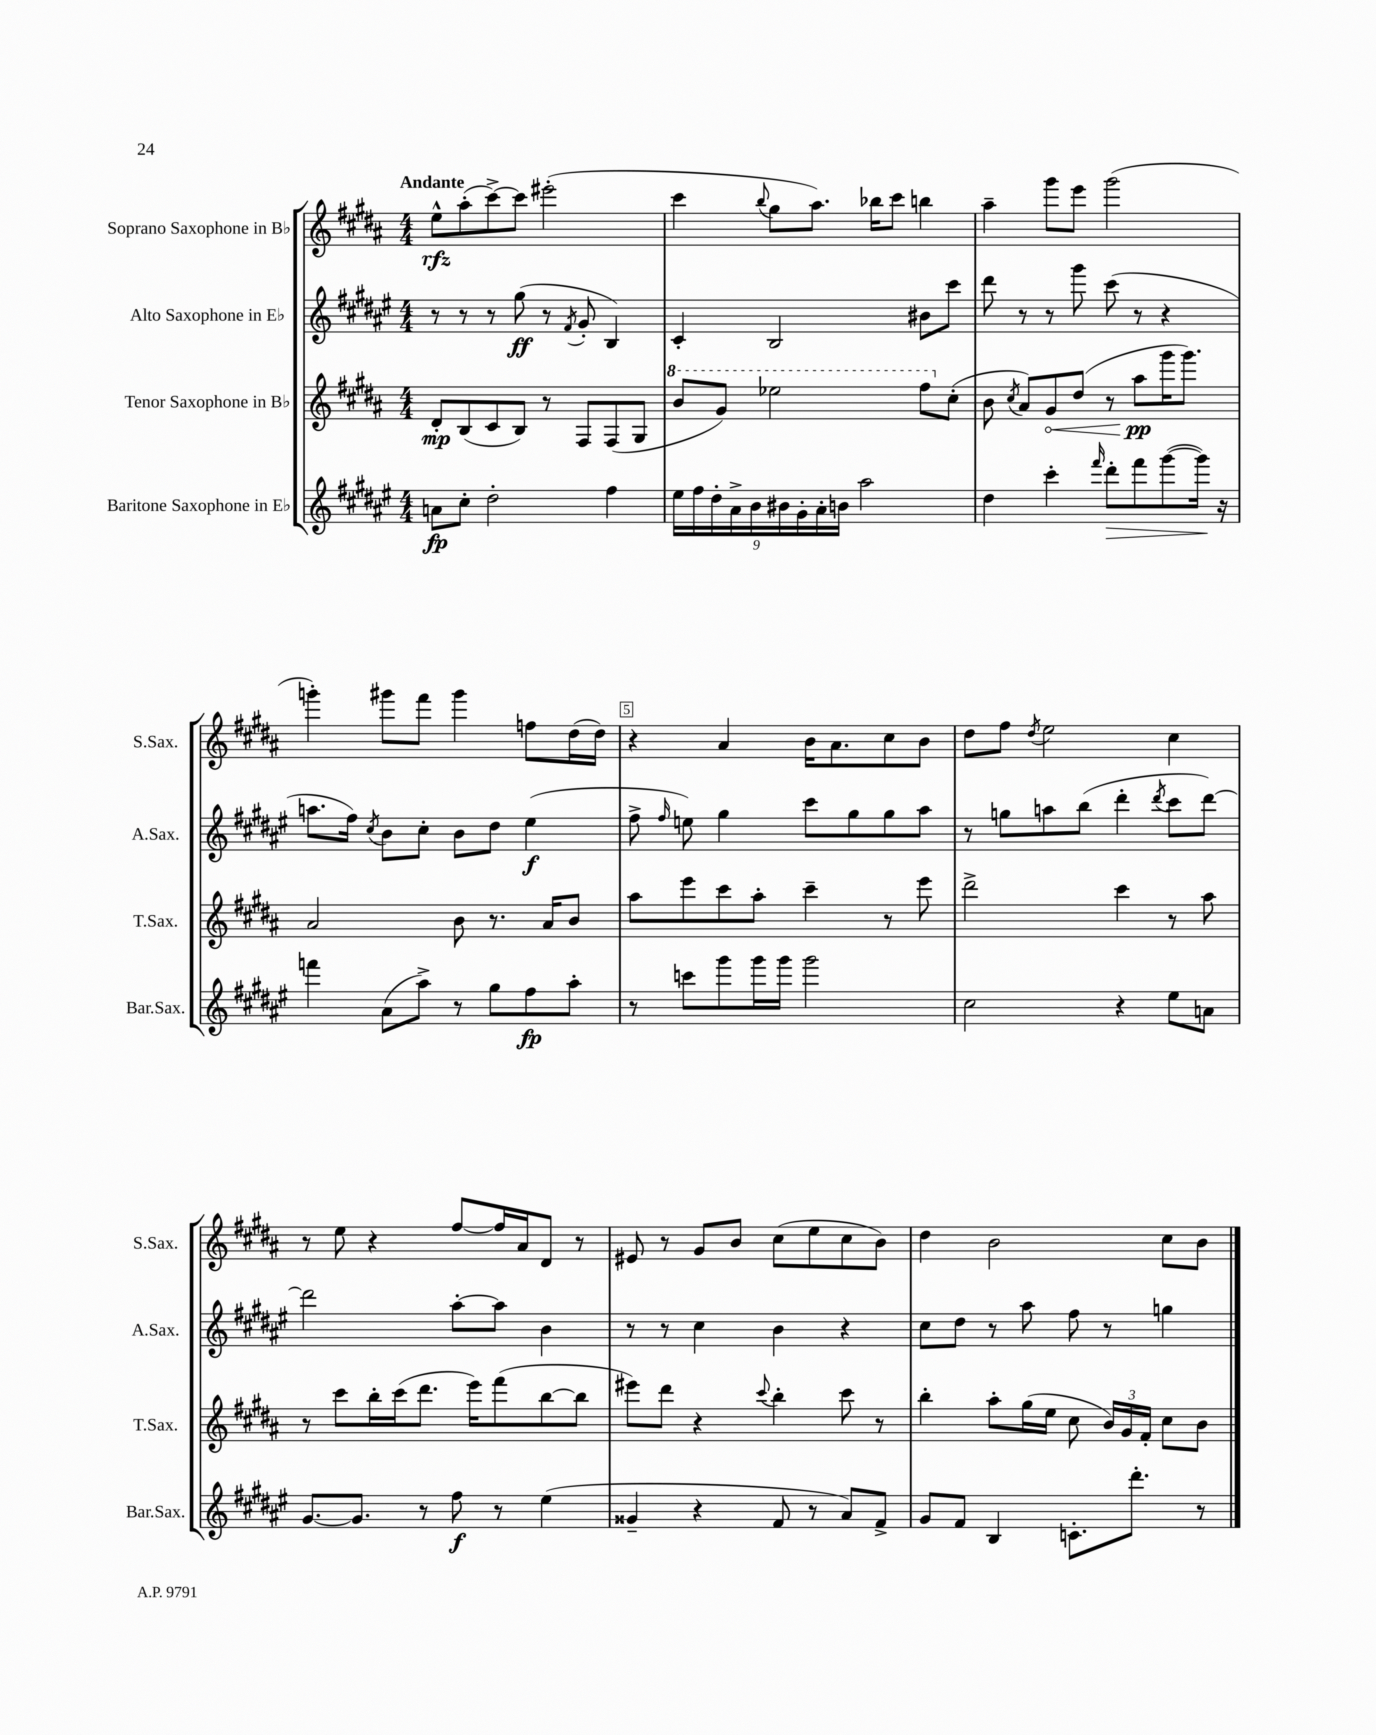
<<
\new StaffGroup <<
\new Staff = "s0" \with { instrumentName = "Soprano Saxophone in Bb" shortInstrumentName = "S.Sax." } {
    \clef treble \key b \major \numericTimeSignature \time 4/4 \tempo "Andante"
    \autoBeamOff e''8[-^\rfz ais''8-.( cis'''8~->) cis'''8] eis'''2-.( |
    cis'''4 \appoggiatura { b''8 } gis''8[ ais''8.]) bes''16[ cis'''8] b''4 |
    ais''4-- gis'''8[ e'''8] gis'''2( |
    g'''4-.) gis'''8[ fis'''8] gis'''4 f''8[ dis''16( dis''16]) |
    r4 ais'4 b'16[ ais'8. cis''8 b'8] |
    dis''8[ fis''8] \acciaccatura { dis''8 } e''2 cis''4 |
    r8 e''8 r4 fis''8[~ fis''16 ais'16 dis'8] r8 |
    eis'8 r8 gis'8[ b'8] cis''8[( e''8 cis''8 b'8]) |
    dis''4 b'2 cis''8[ b'8] \bar "|." |
}
\new Staff = "s1" \with { instrumentName = "Alto Saxophone in Eb" shortInstrumentName = "A.Sax." } {
    \clef treble \key fis \major \numericTimeSignature \time 4/4
    \autoBeamOff r8 r8 r8 gis''8\ff( r8 \acciaccatura { fis'8 } gis'8-. b4) |
    cis'4-. b2 bis'8[ cis'''8] |
    dis'''8 r8 r8 gis'''8 cis'''8( r8 r4 |
    a''8.[ fis''16]) \acciaccatura { cis''8 } b'8[ cis''8]-. b'8[ dis''8] eis''4\f( |
    fis''8-> \grace { fis''16 } e''8) gis''4 cis'''8[ gis''8 gis''8 ais''8] |
    r8 g''8[ a''8 b''8]( dis'''4-. \acciaccatura { dis'''8 } cis'''8[ dis'''8]~) |
    dis'''2 ais''8[~-. ais''8] b'4 |
    r8 r8 cis''4 b'4 r4 |
    cis''8[ dis''8] r8 ais''8 fis''8 r8 g''4 \bar "|." |
}
\new Staff = "s2" \with { instrumentName = "Tenor Saxophone in Bb" shortInstrumentName = "T.Sax." } {
    \clef treble \key b \major \numericTimeSignature \time 4/4
    \autoBeamOff dis'8[-.\mp b8( cis'8 b8]) r8 fis8[ fis8( gis8] |
    \ottava #1 b''8[ gis''8]) ees'''2 fis'''8[ \ottava #0 cis''8]-.( |
    b'8 \acciaccatura { cis''8 } ais'8[) \once \override Hairpin.circled-tip = ##t gis'8\< dis''8]( r8 ais''8[\pp\! gis'''16 gis'''8.]) |
    ais'2 b'8 r8. ais'16[ b'8] |
    ais''8[ e'''8 cis'''8 ais''8]-. cis'''4-- r8 e'''8 |
    dis'''2-> cis'''4 r8 ais''8 |
    r8 cis'''8[ b''16-. cis'''16( dis'''8.] e'''16[) fis'''8( b''8~ b''8] |
    eis'''8[) dis'''8] r4 \appoggiatura { cis'''8 } b''4-. cis'''8 r8 |
    b''4-. ais''8[-. gis''16( e''16] cis''8 \tuplet 3/2 { b'16[) gis'16 fis'16]-. } cis''8[ b'8] \bar "|." |
}
\new Staff = "s3" \with { instrumentName = "Baritone Saxophone in Eb" shortInstrumentName = "Bar.Sax." } {
    \clef treble \key fis \major \numericTimeSignature \time 4/4
    \autoBeamOff a'8[\fp cis''8]-. dis''2-. fis''4 |
    \tuplet 9/8 { eis''16[ fis''16 dis''16-. ais'16-> b'16 bis'16 gis'16-. ais'16-. b'16] } ais''2 |
    dis''4 cis'''4-. \grace { fis'''16 } dis'''8[-.\> fis'''8 gis'''8~( gis'''16]\!) r16 |
    f'''4 ais'8[( ais''8]->) r8 gis''8[ fis''8\fp ais''8]-. |
    r8 c'''8[ gis'''8 gis'''16 gis'''16] gis'''2 |
    cis''2 r4 eis''8[ a'8] |
    gis'8.[~ gis'8.] r8 fis''8\f r8 eis''4( |
    gisis'4-- r4 fis'8 r8 ais'8[) fis'8]-> |
    gis'8[ fis'8] b4 c'8.[-. dis'''8.]-. r8 \bar "|." |
}
>>
>>
\layout { \context { \Score \override BarNumber.break-visibility = ##(#f #t #t) barNumberVisibility = #(every-nth-bar-number-visible 5) \override BarNumber.stencil = #(make-stencil-boxer 0.1 0.3 ly:text-interface::print) } }
